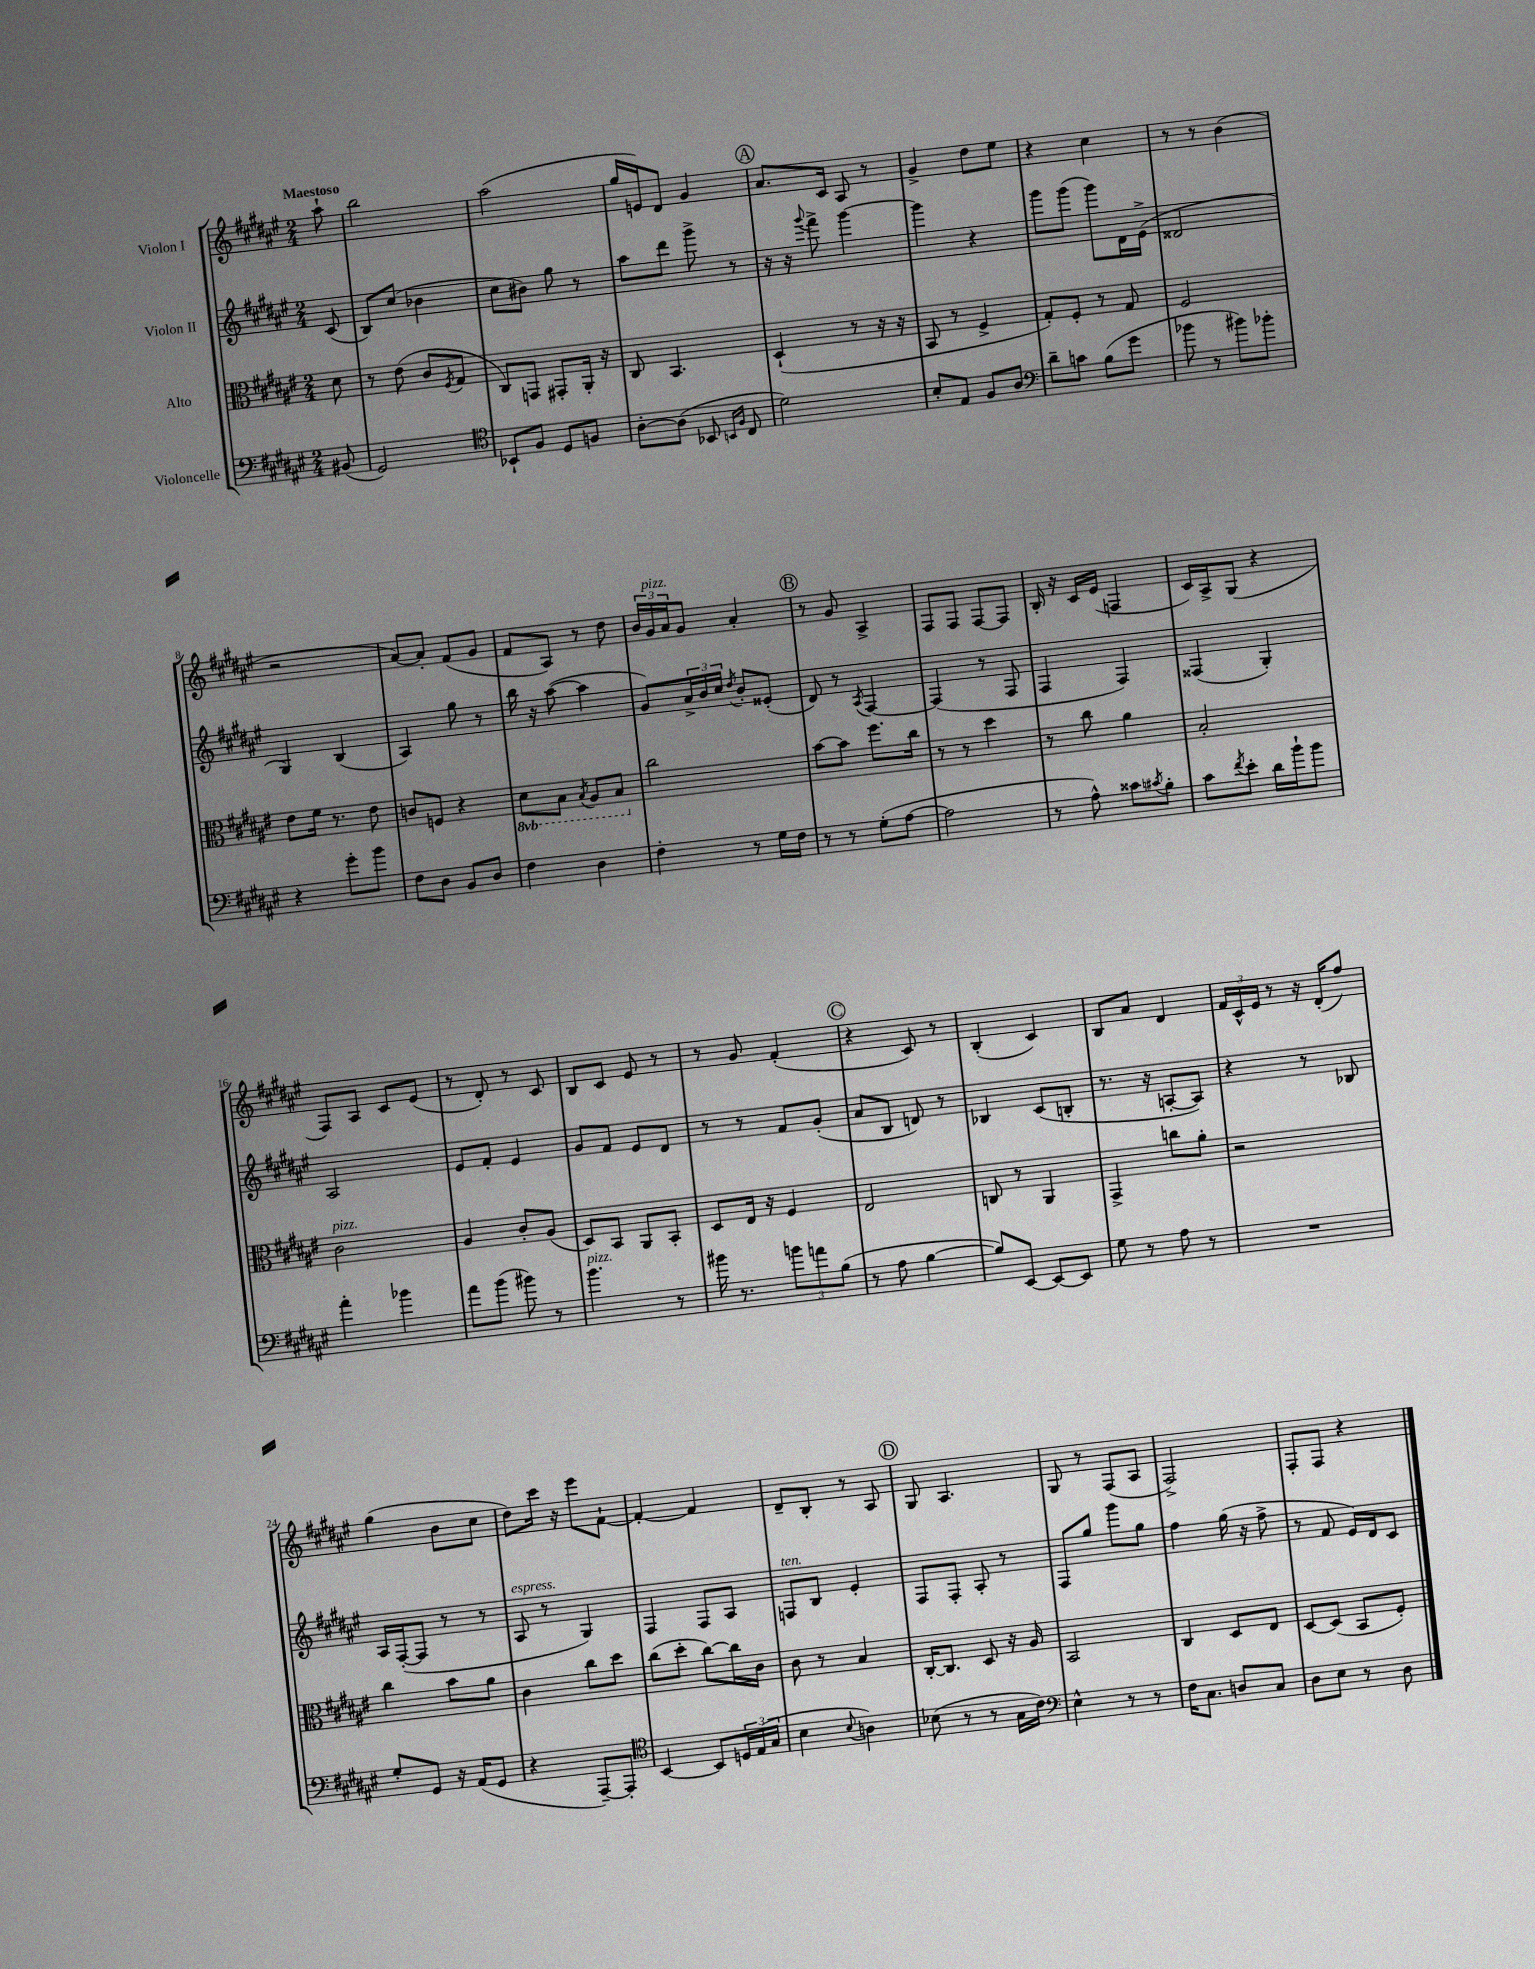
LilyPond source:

<<
\new StaffGroup <<
\new Staff = "s0" \with { instrumentName = "Violon I" } {
    \clef treble \key fis \major \numericTimeSignature \time 2/4 \partial 8 \tempo "Maestoso"
    ais''8-! |
    b''2 |
    ais''2( |
    gis''16 e'16) dis'8 gis'4 |
    \mark \markup { \circle "A" } ais'8. cis'16 ais8 r8 |
    gis'4-> dis''8 eis''8 |
    r4 cis''4 |
    r8 r8 b'4( |
    r2 |
    ais'8~) ais'8-. fis'8( gis'8 |
    fis'8 ais8) r8 dis''8 |
    \tuplet 3/2 { b'16 gis'16^\markup { \italic "pizz." } ais'16 } gis'8 ais'4-. |
    \mark \markup { \circle "B" } r8 gis'8 ais4-> |
    fis8 fis8 fis8~ fis8 |
    b16-. r16 cis'16 eis'16( f4 |
    cis'16) ais16-> gis8( r4 |
    fis8) ais8 cis'8 eis'8( |
    r8 dis'8-.) r8 cis'8 |
    b8 cis'8 eis'8 r8 |
    r8 gis'8 fis'4-.( |
    \mark \markup { \circle "C" } r4 cis'8) r8 |
    b4-.( cis'4) |
    b8 ais'8 dis'4 |
    \tuplet 3/2 { fis'16 cis'16-^ eis'16 } r8 r16 dis'16-.( fis''8) |
    gis''4( b'8 cis''8 |
    dis''8) cis'''16 r16 eis'''8 fis'8~-! |
    fis'4~-. fis'4 |
    dis'8-- b8-. r8 ais8 |
    \mark \markup { \circle "D" } gis8 ais4. |
    gis8 r8 fis8( ais8 |
    fis2->) |
    fis8-. fis8 r4 \bar "|." |
}
\new Staff = "s1" \with { instrumentName = "Violon II" } {
    \clef treble \key fis \major \numericTimeSignature \time 2/4 \partial 8
    cis'8( |
    b8) cis''8( bes'4 |
    cis''8 bis'8) gis''8 r8 |
    ais''8 dis'''8 gis'''8-> r8 |
    \mark \markup { \circle "A" } r16 r16 \appoggiatura { gis'''8 } fis'''8-> gis'''4~ |
    gis'''4 r4 |
    gis'''8 gis'''8( gis'''8) dis'16 eis'16->( |
    disis'2 |
    gis4) b4( |
    ais4) gis''8 r8 |
    b''16 r16 ais''8~( ais''4 |
    gis'8) \tuplet 3/2 { ais'16-> b'16 cis''16 } \acciaccatura { dis''8 } b'8-. eisis'8-.( |
    \mark \markup { \circle "B" } dis'8) r8 \acciaccatura { ais8 } fis4~ |
    fis4( r8 fis8 |
    fis4 fis4) |
    fisis4( gis4-.) |
    ais2 |
    eis'8 fis'8-. eis'4 |
    gis'8 fis'8 eis'8 dis'8 |
    r8 r8 fis'8 gis'8-.( |
    \mark \markup { \circle "C" } ais'8 b8 d'8) r8 |
    bes4 cis'8( b8-. |
    r8. r16 a8~-. a8) |
    r4 r8 bes8 |
    ais16 fis16~-.( fis8 r8 r8 |
    ais8^\markup { \italic "espress." } r8 gis4) |
    fis4 fis8 ais8 |
    f8^\markup { \italic "ten." } b8 eis'4-. |
    \mark \markup { \circle "D" } fis8 fis8-. ais8-. r8 |
    fis8 gis''8 gis'''8 gis''8 |
    fis''4 gis''16( r16 fis''8-> |
    r8 fis'8 eis'16) dis'16 cis'8 \bar "|." |
}
\new Staff = "s2" \with { instrumentName = "Alto" } {
    \clef alto \key fis \major \numericTimeSignature \time 2/4 \set Staff.ottavationMarkups = #ottavation-simple-ordinals \partial 8
    dis'8 |
    r8 eis'8( cis'8 \acciaccatura { fis8 } gis8 |
    cis8) g,8 gis,8-. ais,16-. r16 |
    cis8 b,4. |
    \mark \markup { \circle "A" } dis4-!( r8 r16 r16 |
    b,8 r8 fis4-> |
    gis8-.) fis8-. r8 gis8 |
    fis2 |
    eis'8 fis'16 r8. eis'8 |
    c'8 f8 r4 |
    \ottava #-1 dis8 b,8 \acciaccatura { b,8 } ais,8 b,8 \ottava #0 |
    cis''2 |
    \mark \markup { \circle "B" } b'8~ b'8 fis''8. cis''16 |
    r8 r8 dis''4 |
    r8 cis''8 ais'4 |
    b2-. |
    cis'2^\markup { \italic "pizz." } |
    ais4 cis'8-. ais8( |
    dis8) b,8 ais,8 b,8-. |
    dis8 eis16 r16 fis4 |
    \mark \markup { \circle "C" } eis2 |
    c8 r8 ais,4 |
    gis,4-> c''8 ais'8-. |
    r2 |
    cis''4 b'8 ais'8 |
    cis'4 cis''8 dis''8 |
    cis''8( dis''8-. cis''8~) cis''16 cis'16 |
    cis'8 r8 b4 |
    \mark \markup { \circle "D" } cis16~-. cis8. dis8 r16 ais16 |
    b,2 |
    cis4 dis8 eis8 |
    dis8~ dis8( b,8 fis8-.) \bar "|." |
}
\new Staff = "s3" \with { instrumentName = "Violoncelle" } {
    \clef bass \key fis \major \numericTimeSignature \time 2/4 \partial 8
    bis,8( |
    gis,2) |
    \clef tenor bes,8-! fis8 dis8 f8 |
    ais8~-. ais8( bes,8 \grace { b,16 fis16 } cis8 |
    \mark \markup { \circle "A" } dis'2) |
    b8-. eis8 fis8 ais8 |
    \clef bass dis'8-- c'8 b8( gis'8 |
    bes'8 r8 bis'8) bes'8-. |
    r4 gis'8-. b'8 |
    fis8 dis8 b,8 dis8 |
    fis4 dis4 |
    fis4-. r8 gis16 fis16 |
    \mark \markup { \circle "B" } r8 r8 gis8-.( ais8~ |
    ais2 |
    r8 ais8-^) cisis'8 \acciaccatura { cis'8 } b8-. |
    cis'8 \acciaccatura { fis'8 } eis'8-. dis'16 b'16-! b'8 |
    ais'4-. bes'4 |
    ais'8 b'8( bis'8) r8 |
    b'4.^\markup { \italic "pizz." } r8 |
    bis'16 r8. \tuplet 3/2 { b'8 a'8 b8( } |
    \mark \markup { \circle "C" } r8 ais8 b4~ |
    b8) eis,8~ eis,8~ eis,8 |
    gis8 r8 ais8 r8 |
    R2 |
    gis8-. gis,8 r16 ais,16( gis,8 |
    r4 ais,,8~--) ais,,8-. |
    \clef tenor b,4~ b,8 \tuplet 3/2 { d16 eis16( gis16 } |
    b4 \appoggiatura { b8 } a4) |
    \mark \markup { \circle "D" } bes8( r8 r8 gis16 cis'16) |
    \clef bass eis4-^ r8 r8 |
    fis16 cis8. d8 cis8 |
    dis8 eis8 r8 dis8 \bar "|." |
}
>>
>>
